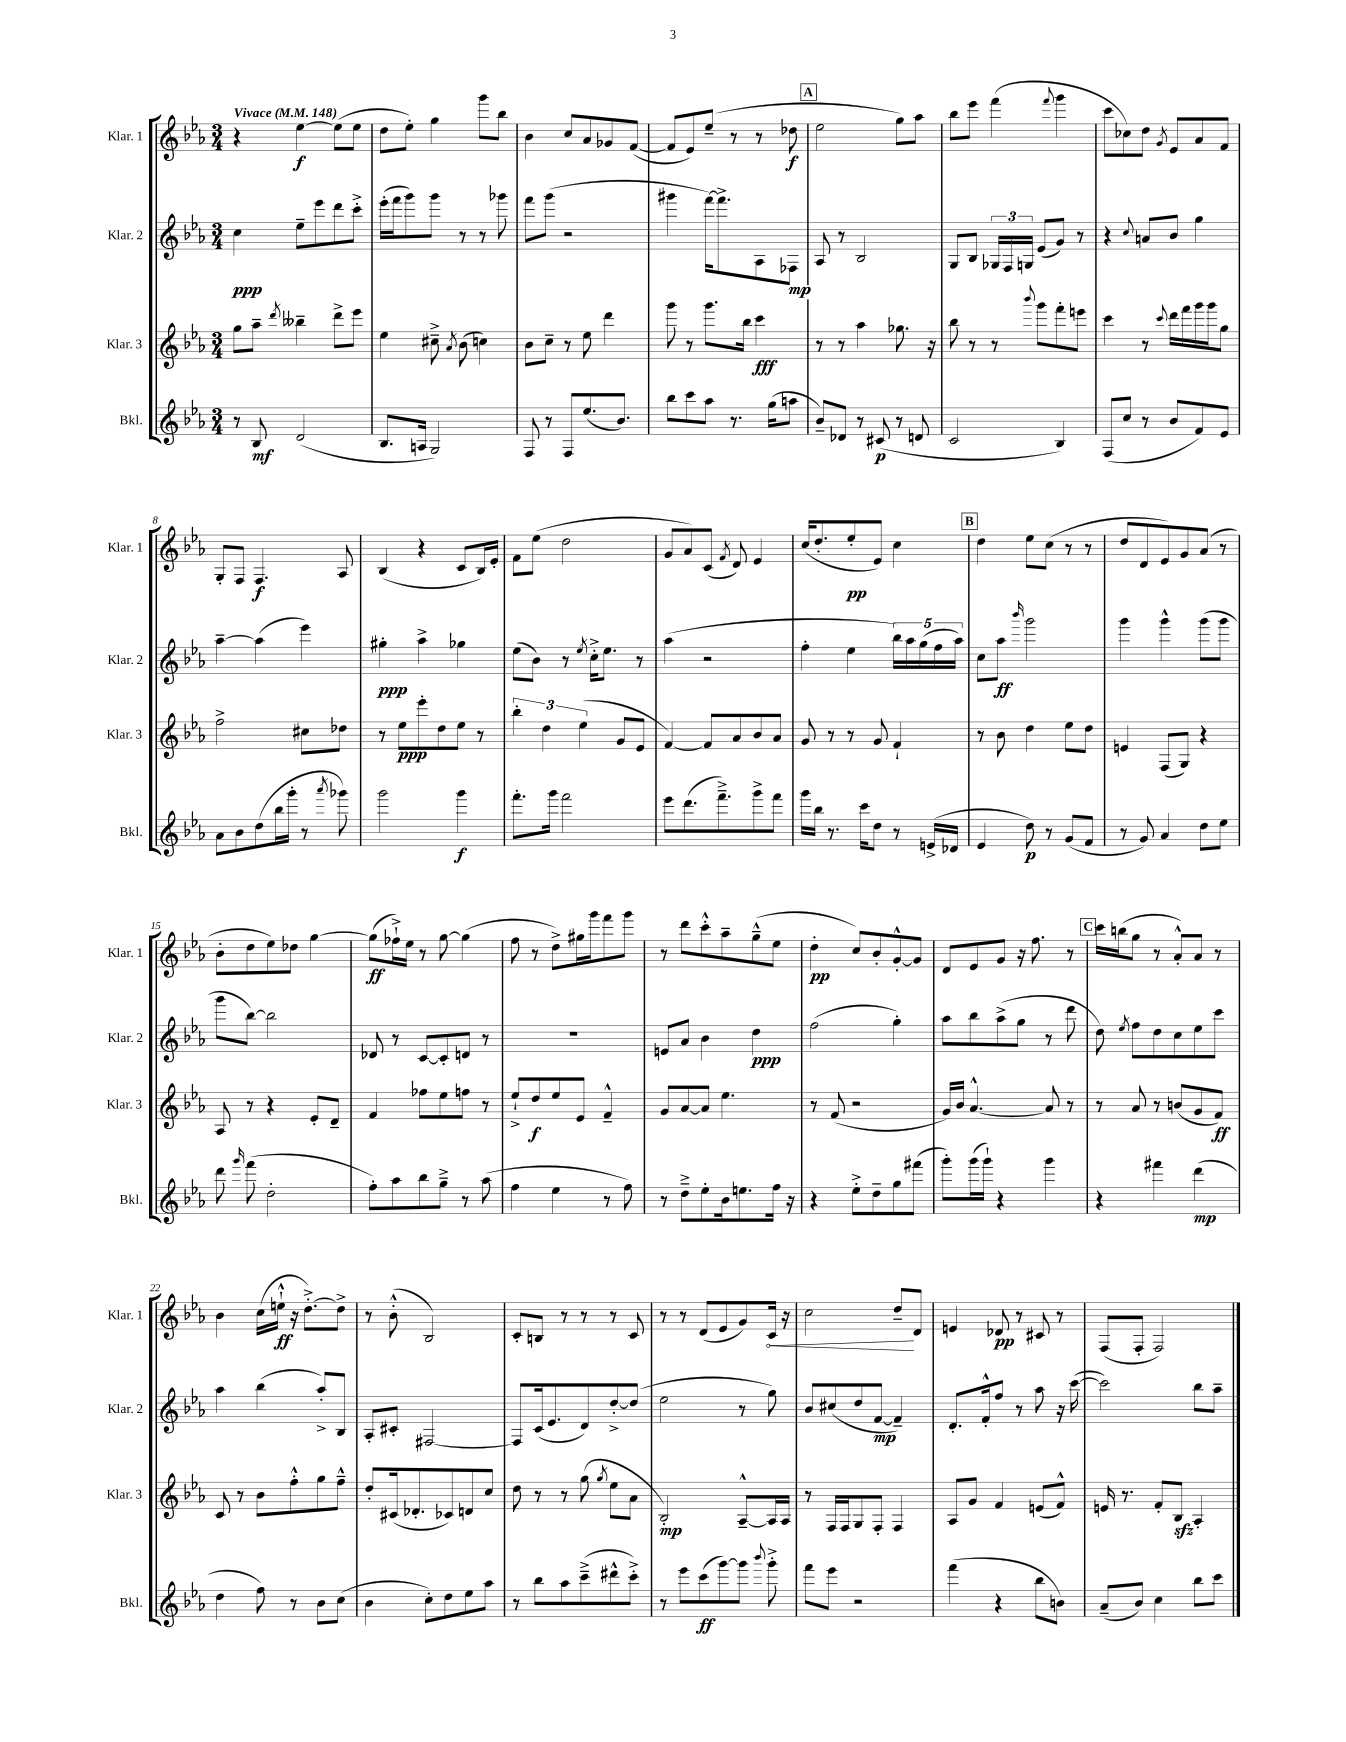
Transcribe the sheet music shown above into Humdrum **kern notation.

**kern	**dynam	**kern	**dynam	**kern	**dynam	**kern	**dynam
*part4	*part4	*part3	*part3	*part2	*part2	*part1	*part1
*staff4	*staff4	*staff3	*staff3	*staff2	*staff2	*staff1	*staff1
*I"Bkl.	*	*I"Klar. 3	*	*I"Klar. 2	*	*I"Klar. 1	*
*I'Bkl.	*	*I'Klar. 3	*	*I'Klar. 2	*	*I'Klar. 1	*
*clefG2	*	*clefG2	*	*clefG2	*	*clefG2	*
*k[b-e-a-]	*	*k[b-e-a-]	*	*k[b-e-a-]	*	*k[b-e-a-]	*
*M3/4	*	*M3/4	*	*M3/4	*	*M3/4	*
*MM148	*	*MM148	*	*MM148	*	*MM148	*
=1	=1	=1	=1	=1	=1	=1	=1
!	!	!	!	!	!	!LO:TX:a:B:t=Vivace	!
8r	.	8gg\L	.	4cc\	ppp	4r	.
8B-/	mf	8aa-~\J	.	.	.	.	.
.	.	8qddd/	.	.	.	.	.
(2d/	.	4bb--X~\	.	8ee-~\L	.	[4ee-\	f
.	.	.	.	8eee-\	.	.	.
.	.	8ddd^\L	.	8ddd\	.	(8ee-\L]	.
.	.	8eee-\J	.	8ccc'^\J	.	8ee-\J	.
=2	=2	=2	=2	=2	=2	=2	=2
8.B-/L	.	4ee-\	.	(16eee-'\LL	.	8dd\L	.
.	.	.	.	16fff\J	.	.	.
.	.	.	.	8ggg\)	.	8ee-'\J)	.
16An/Jk	.	.	.	.	.	.	.
2G/)	.	8cc#X~^\	.	8ggg\J	.	4gg\	.
.	.	8qa-/	.	.	.	.	.
.	.	(8b-\	.	8r	.	.	.
.	.	4ccn\)	.	8r	.	8ggg\L	.
.	.	.	.	8ggg-X\	.	8bb-\J	.
=3	=3	=3	=3	=3	=3	=3	=3
8F/	.	8b-\L	.	8fff\L	.	4b-\	.
8r	.	8cc~\J	.	(8ggg\J	.	.	.
8F/L	.	8r	.	2r	.	8cc/L	.
(8.ee-/	.	8ee-\	.	.	.	8a-/	.
.	.	4ddd\	.	.	.	8g-X/	.
8.b-/J)	.	.	.	.	.	.	.
.	.	.	.	.	.	([8f/J	.
=4	=4	=4	=4	=4	=4	=4	=4
8bb-\L	.	8ggg\	.	4ggg#X\	.	8f/L]	.
8ccc\	.	8r	.	.	.	8e-/)	.
8aa-\J	.	8.ggg\L	.	[16fff\KL)	.	(8ee-~/J	.
.	.	.	.	8.fff^\]	.	.	.
8.r	.	.	.	.	.	8r	.
.	.	16bb-\Jk	.	.	.	.	.
.	.	4ccc\	fff	8A-\	.	8r	.
(16gg\KL	.	.	.	.	.	.	.
8aan\J	.	.	.	8F-X\J	mp	8dd-X\	f
!!LO:REH:place=s1:t=A
=5	=5	=5	=5	=5	=5	=5	=5
8b-~/L)	.	8r	.	8A-/	.	2ee-\	.
8d-X/J	.	8r	.	8r	.	.	.
8r	.	4aa-\	.	2B-/	.	.	.
(8c#X/	p	.	.	.	.	.	.
8r	.	8.gg-X\	.	.	.	8gg\L)	.
8dn/	.	.	.	.	.	8aa-\J	.
.	.	16r	.	.	.	.	.
=6	=6	=6	=6	=6	=6	=6	=6
2c/	.	8bb-\	.	8G/L	.	8bb-\L	.
.	.	8r	.	8B-/J	.	8eee-\J	.
.	.	8r	.	24G-X/LL	.	(4fff\	.
.	.	.	.	24F/	.	.	.
.	.	.	.	24Gn/JJ	.	.	.
.	.	8qqbbb-/	.	.	.	.	.
.	.	8ggg\L	.	(8e-/L	.	.	.
.	.	.	.	.	.	8qqfff/	.
4B-/)	.	8fff'\	.	8g/J)	.	4ggg\	.
.	.	8eeen\J	.	8r	.	.	.
=7	=7	=7	=7	=7	=7	=7	=7
(8F/L	.	4ccc\	.	4r	.	8ccc\L	.
8cc/J	.	.	.	.	.	8cc-X\)	.
.	.	.	.	8qqcc/	.	.	.
8r	.	8r	.	8an/L	.	8dd\J	.
.	.	8qqccc/	.	.	.	8qg/	.
8b-/L	.	16ddd\LL	.	8b-/J	.	8e-/L	.
.	.	16fff\	.	.	.	.	.
8f/)	.	16ggg\	.	4gg\	.	8a-/	.
.	.	16ggg\J	.	.	.	.	.
8e-/J	.	8gg\J	.	.	.	8f/J	.
!!LO:LB:g=z
=8	=8	=8	=8	=8	=8	=8	=8
8a-\L	.	2ff^\	.	[4aa-~\	.	8G'/L	.
8b-\	.	.	.	.	.	8F/J	.
(8dd\	.	.	.	(4aa-\]	.	4.F/	f
16bb-\L	.	.	.	.	.	.	.
16ggg'\JJ	.	.	.	.	.	.	.
8r	.	8cc#X\L	.	4eee-\)	.	.	.
8qaaa-/	.	.	.	.	.	.	.
8ggg-X\)	.	8dd-X\J	.	.	.	8A-/	.
=9	=9	=9	=9	=9	=9	=9	=9
2ggg\	.	8r	.	4gg#X'\	ppp	(4B-/	.
.	.	8ee-\L	ppp	.	.	.	.
.	.	8eee-'\	.	4aa-^\	.	4r	.
.	.	8dd\	.	.	.	.	.
4ggg\	f	8ee-\J	.	4gg-X\	.	8c/L	.
.	.	8r	.	.	.	16B-/L)	.
.	.	.	.	.	.	16e-'/JJ	.
=10	=10	=10	=10	=10	=10	=10	=10
8.fff'\L	.	6bb-'\	.	(8ee-\L	.	8f\L	.
.	.	.	.	8b-\J)	.	(8ee-\J	.
.	.	6dd\	.	.	.	.	.
16ggg\Jk	.	.	.	.	.	.	.
2fff\	.	.	.	8r	.	2dd\	.
.	.	(6ee-\	.	.	.	.	.
.	.	.	.	8qee-/	.	.	.
.	.	.	.	16cc'^\KL	.	.	.
.	.	.	.	8.ee-\J	.	.	.
.	.	8g/L	.	.	.	.	.
.	.	8e-/J	.	8r	.	.	.
=11	=11	=11	=11	=11	=11	=11	=11
8eee-\L	.	[4f/)	.	(4aa-\	.	8g/L	.
(8.ddd\	.	.	.	.	.	8a-/)	.
.	.	8f/L]	.	2r	.	(8c/J	.
8.fff~^\)	.	.	.	.	.	.	.
.	.	.	.	.	.	8qf/	.
.	.	8a-/	.	.	.	8d/)	.
8ggg^\	.	8b-/	.	.	.	4e-/	.
8fff\J	.	8a-/J	.	.	.	.	.
=12	=12	=12	=12	=12	=12	=12	=12
16ggg\LL	.	8g/	.	4ff'\	.	(16cc/KL	.
16bb-\JJ	.	.	.	.	.	8.dd'/	.
8.r	.	8r	.	.	.	.	.
.	.	8r	.	4ee-\	.	8ee-'/	pp
16ccc\KL	.	.	.	.	.	.	.
8dd\J	.	8g/	.	.	.	8e-/J)	.
8r	.	4f`/	.	20bb-\LL)	.	4cc\	.
.	.	.	.	20aa-\	.	.	.
.	.	.	.	(20gg\	.	.	.
(16en^/LL	.	.	.	.	.	.	.
.	.	.	.	20ff\	.	.	.
16d-X/JJ	.	.	.	.	.	.	.
.	.	.	.	20aa-\JJ)	.	.	.
!!LO:REH:place=s1:t=B
=13	=13	=13	=13	=13	=13	=13	=13
4e-/	.	8r	.	8cc\L	.	4dd\	.
.	.	8b-\	.	8aa-\J	ff	.	.
.	.	.	.	16qqbbb-/	.	.	.
8dd\)	p	4dd\	.	2ggg\	.	8ee-\L	.
8r	.	.	.	.	.	(8cc\J	.
(8g/L	.	8ee-\L	.	.	.	8r	.
8f/J	.	8dd\J	.	.	.	8r	.
=14	=14	=14	=14	=14	=14	=14	=14
8r	.	4en/	.	4ggg\	.	8dd/L	.
8g/)	.	.	.	.	.	8d/	.
4a-/	.	(8F/L	.	4ggg^^\	.	8e-/)	.
.	.	8G/J)	.	.	.	8g/	.
8dd\L	.	4r	.	(8ggg\L	.	(8a-/J	.
8ee-\J	.	.	.	8ggg\J	.	8r	.
!!LO:LB:g=z
=15	=15	=15	=15	=15	=15	=15	=15
8ddd\	.	8A-/	.	8ggg\L	.	8b-'\L	.
16qqggg/	.	.	.	.	.	.	.
(8fff\	.	8r	.	[8bb-\J)	.	8dd\	.
2dd'\	.	4r	.	2bb-\]	.	8ee-\)	.
.	.	.	.	.	.	8dd-X\J	.
.	.	8e-'/L	.	.	.	[4gg\	.
.	.	8d~/J	.	.	.	.	.
=16	=16	=16	=16	=16	=16	=16	=16
8ff'\L)	.	4f/	.	8d-X/	.	(8gg\L]	ff
8aa-\	.	.	.	8r	.	16ff-X`^\L)	.
.	.	.	.	.	.	16ee-\JJ	.
8bb-\	.	8ff-X\L	.	[8c/L	.	8r	.
8gg~^\J	.	8ee-\	.	8c'/]	.	[8gg\	.
8r	.	8ffn\J	.	8dn/J	.	(4gg\]	.
(8aa-\	.	8r	.	8r	.	.	.
=17	=17	=17	=17	=17	=17	=17	=17
4ff\	.	8ee-`^/L	.	2.r	.	8ff\	.
.	.	8dd/	f	.	.	8r	.
4ee-\	.	8ee-/	.	.	.	8dd^\L)	.
.	.	8e-/J	.	.	.	16gg#X\L	.
.	.	.	.	.	.	16ggg\J	.
8r	.	4f~^^/	.	.	.	8fff\	.
8ff\)	.	.	.	.	.	8ggg\J	.
=18	=18	=18	=18	=18	=18	=18	=18
8r	.	8g/L	.	8en/L	.	8r	.
8dd~^\L	.	[8a-/	.	8a-/J	.	8ddd\L	.
8ee-'\	.	8a-/J]	.	4b-\	.	8ccc'^^\	.
16b-\k	.	4.ee-\	.	.	.	8aa-~\	.
8.een\	.	.	.	.	.	.	.
.	.	.	.	4dd\	ppp	(8gg~^^\	.
16ff\Jk	.	.	.	.	.	8ee-\J	.
16r	.	.	.	.	.	.	.
=19	=19	=19	=19	=19	=19	=19	=19
4r	.	8r	.	(2ff\	.	4dd'\	pp
.	.	(8f/	.	.	.	.	.
8ee-'^\L	.	2r	.	.	.	8cc/L)	.
8dd~\	.	.	.	.	.	8b-'/	.
8gg\	.	.	.	4gg'\)	.	[8g'^^/	.
(8fff#X\J	.	.	.	.	.	8g/J]	.
=20	=20	=20	=20	=20	=20	=20	=20
8ggg'\L)	.	16g/LL)	.	8aa-\L	.	8d/L	.
.	.	16b-/JJ	.	.	.	.	.
(16ggg\L	.	[4.a-^^/	.	8bb-\	.	8e-/	.
16ggg`\JJ)	.	.	.	.	.	.	.
4r	.	.	.	(8aa-^\	.	8g/J	.
.	.	.	.	8gg\J	.	16r	.
.	.	.	.	.	.	8.ff\	.
4ggg\	.	8a-/]	.	8r	.	.	.
.	.	8r	.	8ddd\	.	8r	.
!!LO:REH:place=s1:t=C
=21	=21	=21	=21	=21	=21	=21	=21
4r	.	8r	.	8dd\)	.	16ccc\LL	.
.	.	.	.	.	.	(16bbn\J	.
.	.	.	.	8qee-/	.	.	.
.	.	8a-/	.	8ff\L	.	8gg\J	.
4fff#X\	.	8r	.	8dd\	.	8r	.
.	.	(8bn/L	.	8cc\	.	8a-'^^/L)	.
(4ddd\	mp	8g/	.	8ee-\	.	8a-/J	.
.	.	8f/J)	ff	8ccc\J	.	8r	.
!!LO:LB:g=z
=22	=22	=22	=22	=22	=22	=22	=22
4dd\	.	8c/	.	4aa-\	.	4b-\	.
.	.	8r	.	.	.	.	.
8ff\)	.	8b-\L	.	(4bb-\	.	(16cc\LL	.
.	.	.	.	.	.	16een`^^\JJ	ff
8r	.	8ff'^^\	.	.	.	16r	.
.	.	.	.	.	.	[8.dd'^\L)	.
8b-\L	.	8gg\	.	8aa-'^/L)	.	.	.
(8cc\J	.	8ff~^^\J	.	8B-/J	.	8dd^\J]	.
=23	=23	=23	=23	=23	=23	=23	=23
4b-\	.	8dd'/L	.	8A-'/L	.	8r	.
.	.	(16c#X/k	.	8c#X'/J	.	(8b-'^^\	.
.	.	8.d-X'/	.	.	.	.	.
8cc'\L)	.	.	.	[2F#X/	.	2B-/)	.
8dd\	.	8c-X/)	.	.	.	.	.
8ee-\	.	8dn/	.	.	.	.	.
8aa-\J	.	8cc/J	.	.	.	.	.
=24	=24	=24	=24	=24	=24	=24	=24
8r	.	8dd\	.	8F#/L]	.	8c'/L	.
8bb-\L	.	8r	.	(16c/k	.	8Bn/J	.
.	.	.	.	8.e-/	.	.	.
8aa-\	.	8r	.	.	.	8r	.
(8ccc~^\	.	(8gg\	.	8d/)	.	8r	.
.	.	8qgg/	.	.	.	.	.
8ddd#X^^\	.	8ee-\L	.	[8dd'^/	.	8r	.
8ccc'^\J)	.	8a-\J	.	(8dd/J]	.	8c/	.
=25	=25	=25	=25	=25	=25	=25	=25
8r	.	2B-'/)	mp	2ee-\	.	8r	.
8eee-\L	.	.	.	.	.	8r	.
(8ccc\	ff	.	.	.	.	(8d/L	.
[8ggg\)	.	.	.	.	.	8e-/	.
8ggg\J]	.	[8A-~^^/L	.	8r	.	8g/)	.
8qqbbb-/	.	.	.	.	.	.	.
!	!	!	!	!	!	!	!LO:HP:b
8ggg'^\	.	16A-/L]	.	8gg\)	.	16c/Jk	<
.	.	16A-/JJ	.	.	.	16r	.
=26	=26	=26	=26	=26	=26	=26	=26
8fff\L	.	8r	.	8b-/L	.	2cc\	.
8eee-\J	.	16F/LL	.	(8cc#X/	.	.	.
.	.	16F/J	.	.	.	.	.
2r	.	8G/	.	8dd/	.	.	.
.	.	8F'/J	.	[8f/J	mp	.	.
.	.	4F/	.	4f~/])	.	8dd~/L	.
.	.	.	.	.	.	8d/J	[
=27	=27	=27	=27	=27	=27	=27	=27
(4fff\	.	8A-/L	.	8.d'/L	.	4en/	.
.	.	8g/J	.	.	.	.	.
.	.	.	.	16f'^^/k	.	.	.
4r	.	4f/	.	8ff/J	.	8d-X/	pp
.	.	.	.	8r	.	8r	.
8bb-\L	.	(8en/L	.	8aa-\	.	8c#X/	.
8bn\J)	.	8f^^/J)	.	16r	.	8r	.
.	.	.	.	([16ccc\	.	.	.
=28	=28	=28	=28	=28	=28	=28	=28
(8a-~/L	.	16en/	.	2ccc\])	.	(8F/L	.
.	.	8.r	.	.	.	.	.
8b-/J)	.	.	.	.	.	8F'/J	.
4cc\	.	8f'/L	.	.	.	2F/)	.
.	.	8B-zz/J	.	.	.	.	.
8bb-\L	.	4A-'/	.	8bb-\L	.	.	.
8ccc\J	.	.	.	8aa-~\J	.	.	.
==	==	==	==	==	==	==	==
*-	*-	*-	*-	*-	*-	*-	*-
